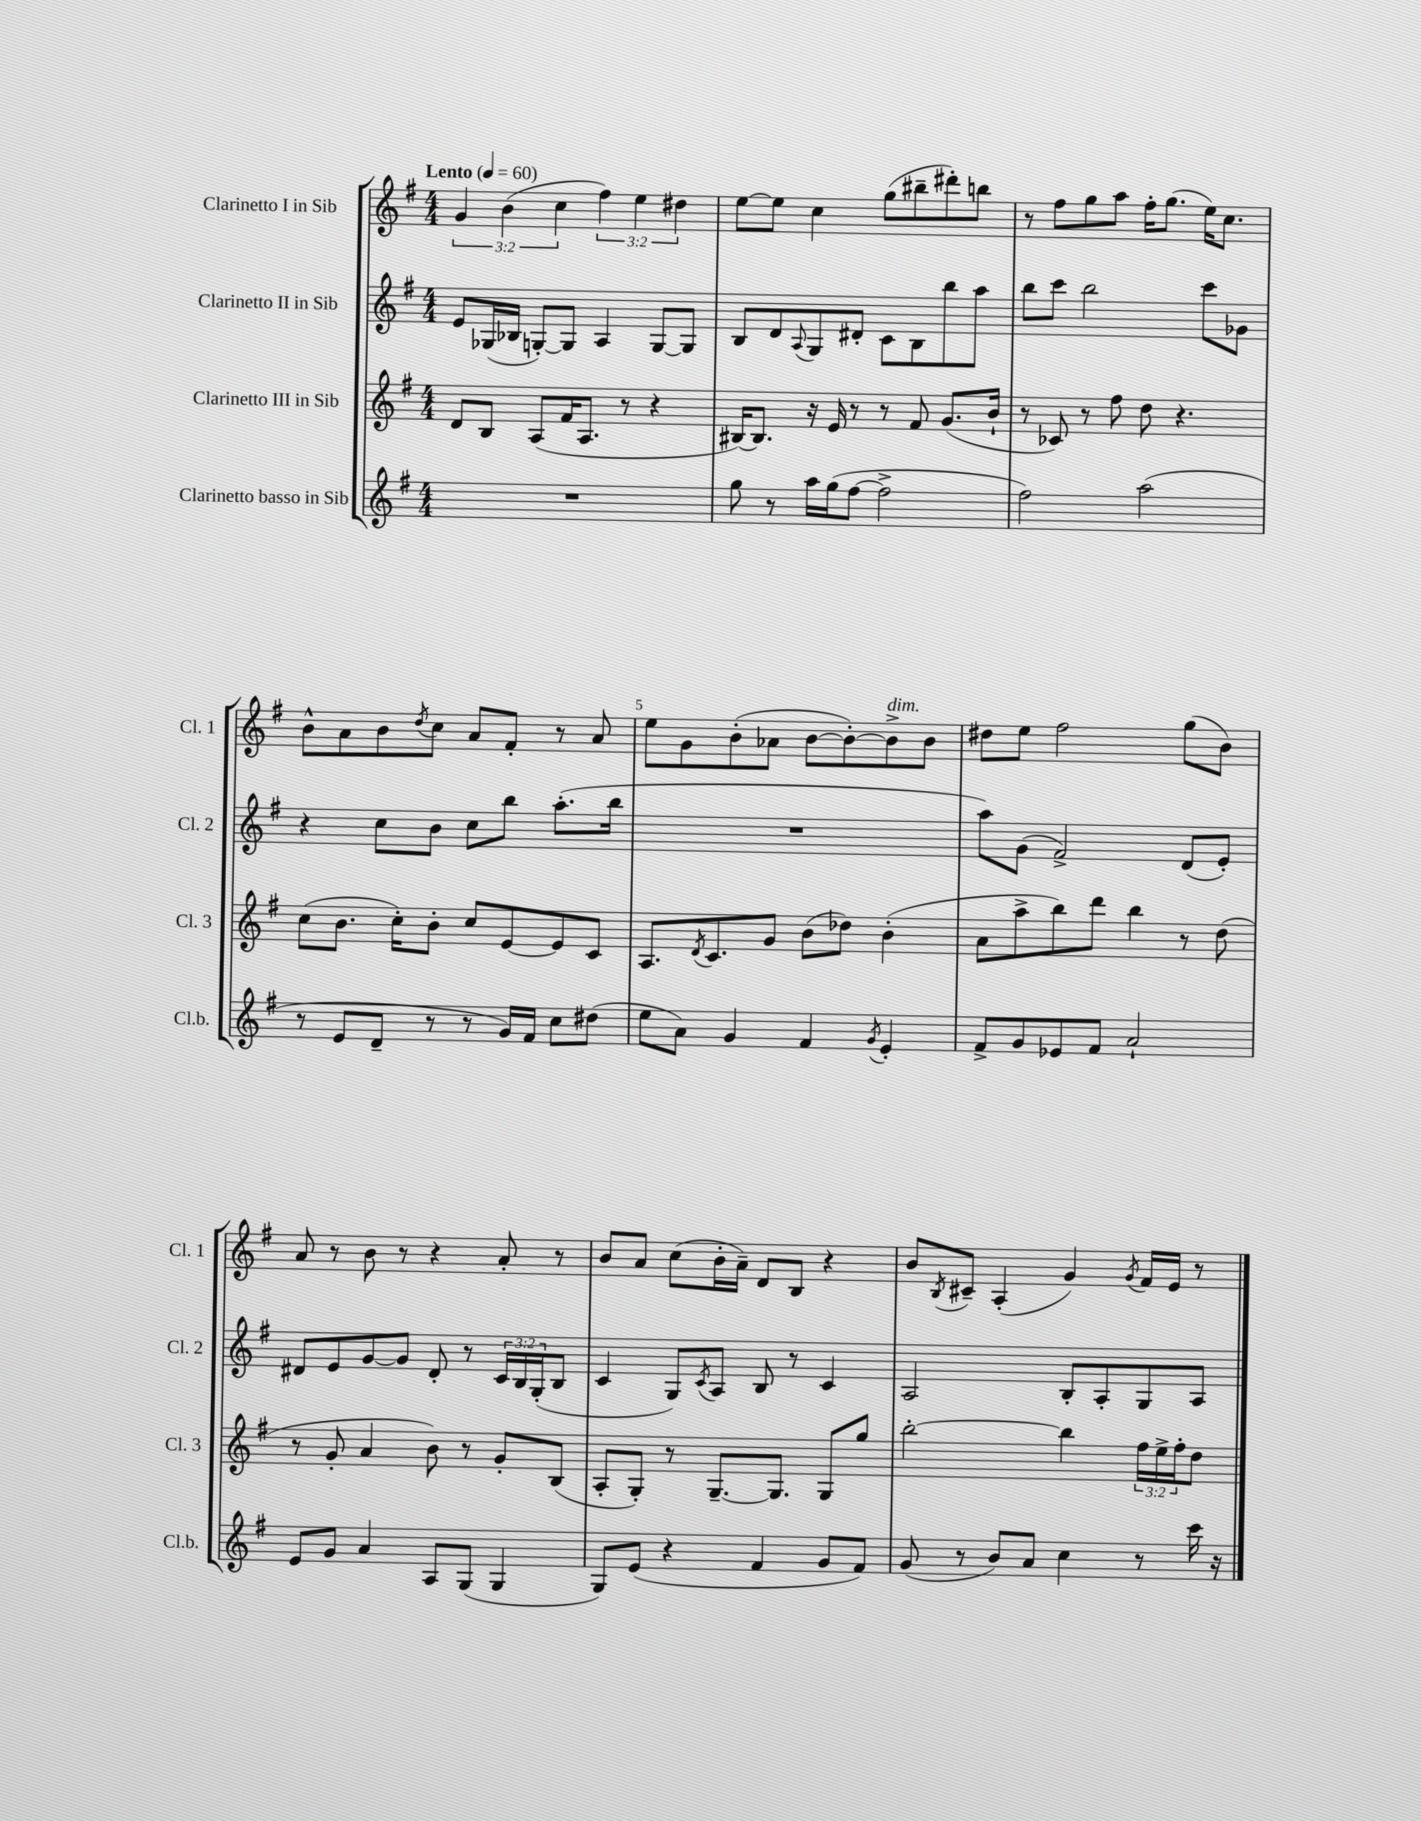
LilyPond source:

<<
\new StaffGroup <<
\new Staff = "s0" \with { instrumentName = "Clarinetto I in Sib" shortInstrumentName = "Cl. 1" } {
    \clef treble \key g \major \numericTimeSignature \time 4/4 \override Staff.TupletNumber.text = #tuplet-number::calc-fraction-text \tempo "Lento" 4 = 60
    \tuplet 3/2 { g'4 b'4( c''4 } \tuplet 3/2 { fis''4) e''4 dis''4 } |
    e''8~ e''8 c''4 g''8( bis''8-- dis'''8-.) b''8 |
    r8 fis''8 g''8 a''8 fis''16-. g''8.( e''16) c''8. |
    b'8-^ a'8 b'8 \acciaccatura { d''8 } c''8 a'8 fis'8-. r8 a'8 |
    e''8 g'8 b'8-.( aes'8 b'8~ b'8~-.) b'8->^\markup { \italic "dim." } b'8 |
    dis''8 e''8 fis''2 g''8( b'8) |
    a'8 r8 b'8 r8 r4 a'8-. r8 |
    b'8 a'8 c''8( b'16-. a'16--) d'8 b8 r4 |
    b'8 \acciaccatura { b8 } cis'8-- a4-.( g'4) \acciaccatura { g'8 } fis'16 e'16 r8 \bar "|." |
}
\new Staff = "s1" \with { instrumentName = "Clarinetto II in Sib" shortInstrumentName = "Cl. 2" } {
    \clef treble \key g \major \numericTimeSignature \time 4/4 \override Staff.TupletNumber.text = #tuplet-number::calc-fraction-text
    e'8 ges16( bes16 g8~-.) g8 a4 g8~ g8 |
    b8 d'8 \appoggiatura { a8 } g8 dis'8-. c'8 b8 b''8 a''8 |
    b''8 c'''8 b''2 c'''8 ges'8 |
    r4 c''8 b'8 c''8 b''8 a''8.-.( b''16 |
    R1 |
    a''8) g'8( fis'2->) d'8( e'8-.) |
    dis'8 e'8 g'8~ g'8 dis'8-. r8 \tuplet 3/2 { c'16 b16 g16-.( } b8 |
    c'4 g8) \acciaccatura { c'8 } a8 b8 r8 c'4 |
    a2 b8-. a8-. g8 a8 \bar "|." |
}
\new Staff = "s2" \with { instrumentName = "Clarinetto III in Sib" shortInstrumentName = "Cl. 3" } {
    \clef treble \key g \major \numericTimeSignature \time 4/4 \override Staff.TupletNumber.text = #tuplet-number::calc-fraction-text
    d'8 b8 a8( fis'16 a8. r8 r4 |
    bis16~) bis8. r16 e'16 r8 r8 fis'8 g'8.( b'16-! |
    r8 ces'8) r8 fis''8 d''8 r4. |
    c''8( b'8. c''16-.) b'8-. c''8 e'8~ e'8 c'8 |
    a8. \acciaccatura { d'8 } c'8. g'8 b'8( des''8) b'4-.( |
    a'8 a''8-> b''8) d'''8 b''4 r8 d''8( |
    r8 g'8-. a'4 b'8) r8 g'8-. b8( |
    a8-. g8-.) r8 g8.~-- g8. g8 g''8 |
    b''2~-. b''4 \tuplet 3/2 { fis''16 e''16-> fis''16-. } d''8 \bar "|." |
}
\new Staff = "s3" \with { instrumentName = "Clarinetto basso in Sib" shortInstrumentName = "Cl.b." } {
    \clef treble \key g \major \numericTimeSignature \time 4/4
    R1 |
    g''8 r8 a''16 g''16( fis''8~ fis''2-> |
    fis''2) a''2( |
    r8 e'8 d'8-- r8 r8 g'16) fis'16 c''8 dis''8( |
    e''8 a'8) g'4 fis'4 \acciaccatura { g'8 } e'4-. |
    fis'8-> g'8 ees'8 fis'8 a'2-! |
    e'8 g'8 a'4 a8 g8( g4 |
    g8) e'8( r4 fis'4 g'8 fis'8) |
    g'8( r8 b'8) a'8 c''4 r8 c'''16 r16 \bar "|." |
}
>>
>>
\layout { \context { \Score \override BarNumber.break-visibility = ##(#f #t #t) barNumberVisibility = #(every-nth-bar-number-visible 5) } }
